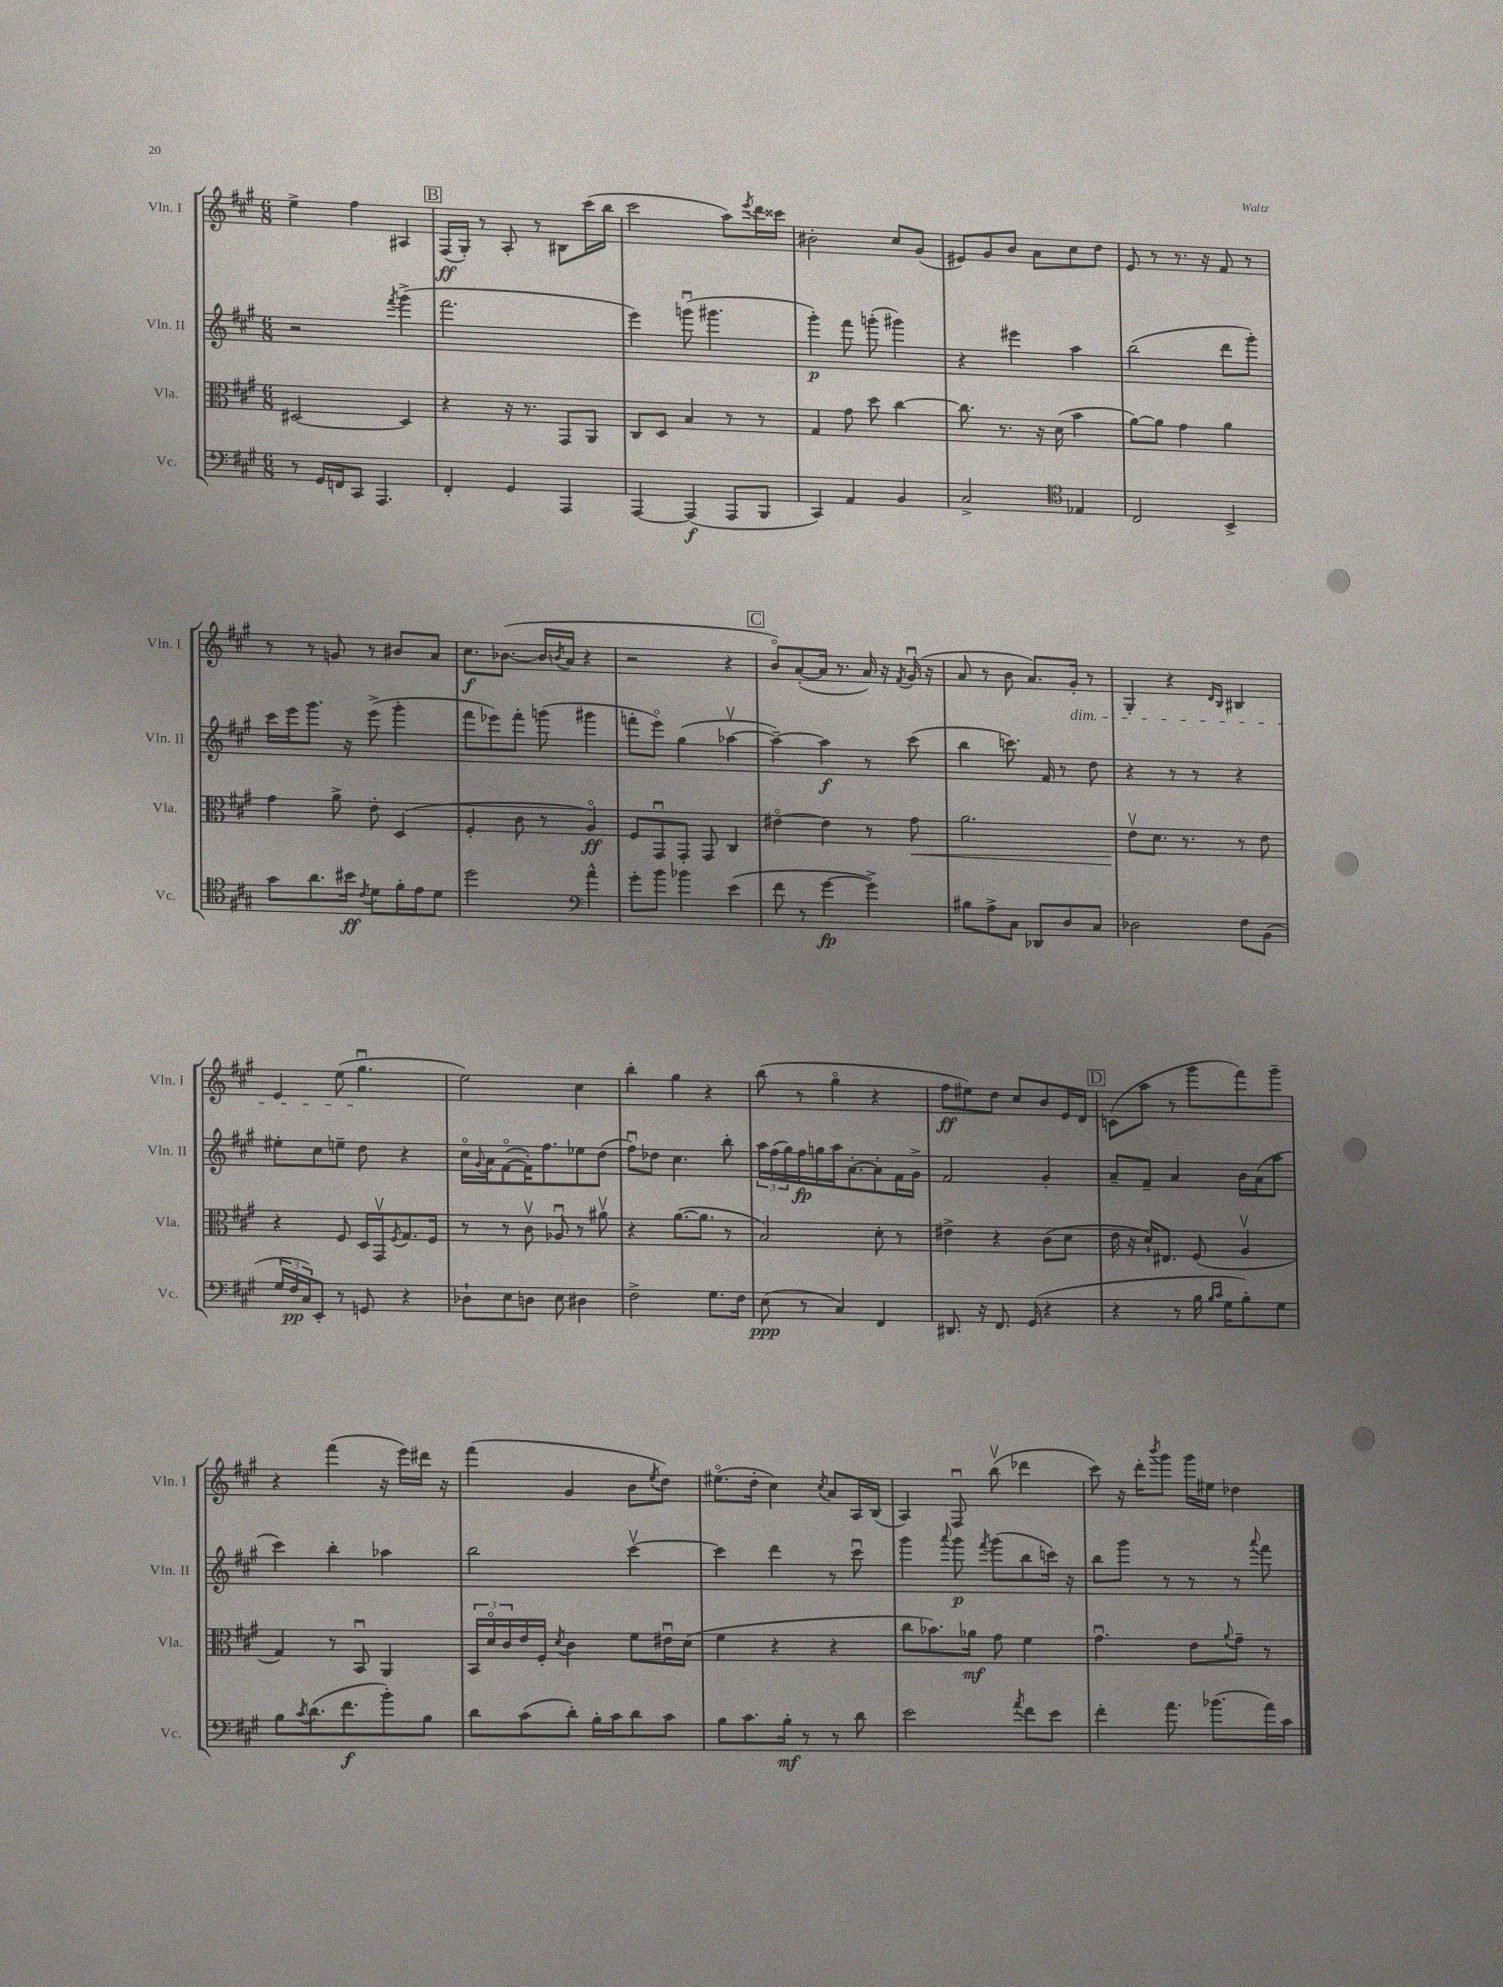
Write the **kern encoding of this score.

**kern	**dynam	**kern	**dynam	**kern	**dynam	**kern	**dynam
*part4	*part4	*part3	*part3	*part2	*part2	*part1	*part1
*staff4	*staff4	*staff3	*staff3	*staff2	*staff2	*staff1	*staff1
*I"Vc.	*	*I"Vla.	*	*I"Vln. II	*	*I"Vln. I	*
*I'Vc.	*	*I'Vla.	*	*I'Vln. II	*	*I'Vln. I	*
*clefF4	*	*clefC3	*	*clefG2	*	*clefG2	*
*k[f#c#g#]	*	*k[f#c#g#]	*	*k[f#c#g#]	*	*k[f#c#g#]	*
*M6/8	*	*M6/8	*	*M6/8	*	*M6/8	*
=65	=65	=65	=65	=65	=65	=65	=65
8r	.	[2D#X/	.	2r	.	4ee^\	.
16GG#/LL	.	.	.	.	.	.	.
16FFn/J	.	.	.	.	.	.	.
8CC#/J	.	.	.	.	.	4ff#\	.
4.AAA/	.	.	.	.	.	.	.
.	.	.	.	8qfff#/	.	.	.
.	.	4D#/]	.	(4ggg#^\	.	4A#X/	.
!!LO:REH:place=s1:t=B
=66	=66	=66	=66	=66	=66	=66	=66
4FF#'/	.	4r	.	2.fff#\	.	(16F#/LL	ff
.	.	.	.	.	.	16G#'/JJ)	.
.	.	.	.	.	.	8r	.
4GG#/	.	16r	.	.	.	8A'/	.
.	.	8.r	.	.	.	.	.
.	.	.	.	.	.	8r	.
4AAA/	.	8GG#/L	.	.	.	8B#X\L	.
.	.	8AA/J	.	.	.	(16ccc#\L	.
.	.	.	.	.	.	16bb\JJ	.
=67	=67	=67	=67	=67	=67	=67	=67
[4AAA/	.	8C#/L	.	4eee\)	.	2ccc#\	.
.	.	8D/J	.	.	.	.	.
(4AAA/]	f	4B/	.	(8gggnu\	.	.	.
.	.	.	.	4.ggg#X\	.	.	.
8AAA/L	.	8r	.	.	.	8aa\L)	.
.	.	.	.	.	.	8qeee/	.
8BBB/J	.	8r	.	.	.	16ddd\L	.
.	.	.	.	.	.	16ccc##X\JJ	.
=68	=68	=68	=68	=68	=68	=68	=68
4CC#/)	.	4G#/	.	4ggg#'\)	p	2b#X'\	.
4AA/	.	8g#\	.	8fff#\	.	.	.
.	.	8dd\	.	(8gggn'\	.	.	.
4BB/	.	[4cc#\	.	4ggg#X\)	.	8cc#/L	.
.	.	.	.	.	.	(8g#/J	.
=69	=69	=69	=69	=69	=69	=69	=69
2C#^/	.	8.cc#\]	.	4r	.	8e#X/L)	.
.	.	.	.	.	.	8g#/	.
.	.	8.r	.	.	.	.	.
.	.	.	.	4eee#X\	.	8b/J	.
.	.	16r	.	.	.	8a\L	.
.	.	(16d\	.	.	.	.	.
*clefC4	*	*	*	*	*	*	*
4E-X/	.	4b\	.	4aa\	.	8cc#\	.
.	.	.	.	.	.	8dd\J	.
=70	=70	=70	=70	=70	=70	=70	=70
2C#/	.	[8a\L)	.	(2bb\	.	8e/	.
.	.	8a\J]	.	.	.	8r	.
.	.	4g#\	.	.	.	8.r	.
.	.	.	.	.	.	16r	.
4BB^/	.	4a\	.	8ddd\L	.	8f#/	.
.	.	.	.	8ggg#'\J)	.	8r	.
!!LO:LB:g=z
=71	=71	=71	=71	=71	=71	=71	=71
8g#\L	.	4g#\	.	16ccc#\LL	.	8r	.
.	.	.	.	16eee\J	.	.	.
8.a\	.	.	.	8.ggg#\J	.	8r	.
.	.	8a^\	.	.	.	8gn/	.
16b#X\Jk	ff	.	.	16r	.	.	.
8qc#/	.	.	.	.	.	.	.
8d\L	.	8e'\	.	(8eee^\	.	8r	.
16f#'\L	.	(4D/	.	4ggg#'\	.	8b#X/L	.
16e\J	.	.	.	.	.	.	.
8d\J	.	.	.	.	.	8a/J	.
=72	=72	=72	=72	=72	=72	=72	=72
2dd\	.	4F#'/	.	8fff#\L	.	8.cc#\L	f
.	.	.	.	8eee-X\)	.	.	.
.	.	.	.	.	.	([8.b-X\J	.
.	.	8c#\	.	8fff#'\J	.	.	.
.	.	8r	.	(8gggn\	.	16b-/LL]	.
.	.	.	.	.	.	8qbn/	.
.	.	.	.	.	.	16a/JJ	.
*clefF4	*	*	*	*	*	*	*
4a^^\	.	4A/)	ff	4ggg#X\	.	4r	.
=73	=73	=73	=73	=73	=73	=73	=73
8g#'\L	.	8F#/L	.	8fffn'\L	.	2r	.
8b\J	.	8GG#u/	.	8eee\J)	.	.	.
4b-X\	.	8GG#'/J	.	(4gg#\	.	.	.
.	.	8GG#/	.	.	.	.	.
(4e\	.	4C#/	.	[4aa-Xv\	.	4r	.
!!LO:REH:place=s1:t=C
=74	=74	=74	=74	=74	=74	=74	=74
8f#\	.	[4e#X\	.	4aa-~\_)	.	8b/L)	.
8r	.	.	.	.	.	([8a'/	.
[4g#\	fp	4e#\]	.	4aa-\]	f	16a/Jk]	.
.	.	.	.	.	.	8.r	.
4g#^\])	.	8r	.	8r	.	16a/)	.
.	.	.	.	.	.	16r	.
.	.	.	.	.	.	8qf#/	.
!	!	!	!LO:HP:b	!	!	!	!
.	.	8g#\	<	(8ccc#\	.	(16g#u/	.
.	.	.	.	.	.	16r	.
=75	=75	=75	=75	=75	=75	=75	=75
8B#X\L	.	2.a\	.	4bb\	.	8a/	.
8A^\	.	.	.	.	.	8r	.
8C#\J	.	.	.	8.cccn\)	.	8b\	.
8DD-X/L	.	.	.	.	.	8.a/L)	.
.	.	.	.	16f#/	.	.	.
8D/	.	.	.	8r	.	.	.
!	!	!	!	!	!	!LO:TX:b:i:t=dim.	!
.	.	.	.	.	.	16g#'/Jk	.
8C#/J	.	.	.	8dd\	.	8r	.
=76	=76	=76	=76	=76	=76	=76	=76
2D-X\	.	8ev\L	.	4r	.	4G#'/	.
.	.	8.d\J	[	.	.	.	.
.	.	.	.	8r	.	4r	.
.	.	8.r	.	.	.	.	.
.	.	.	.	8r	.	.	.
.	.	.	.	.	.	16qqd/LL	.
.	.	.	.	.	.	16qqB/JJ	.
8F#\L	.	8r	.	4r	.	4B#X/	.
(8BB\J	.	8e\	.	.	.	.	.
!!LO:LB:g=z
=77	=77	=77	=77	=77	=77	=77	=77
24G#/LL	.	4r	.	8ee#X'\L	.	4e/	.
24F#/	pp	.	.	.	.	.	.
24C#/J)	.	.	.	.	.	.	.
8EE'/J	.	.	.	8cc#\	.	.	.
8r	.	8F#/	.	8een~\J	.	(8ee\	.
8GGn/	.	16D/LL	.	8dd\	.	4.gg#u\	.
.	.	16GG#v/J	.	.	.	.	.
.	.	8qF#/	.	.	.	.	.
4r	.	8.G#/	.	4r	.	.	.
.	.	16F#/Jk	.	.	.	.	.
=78	=78	=78	=78	=78	=78	=78	=78
8D-X`\L	.	8r	.	16cc#\LL	.	2ee\)	.
.	.	.	.	8qqg#/	.	.	.
.	.	.	.	16a\J	.	.	.
8E\	.	8r	.	([8f#\	.	.	.
8Dn\J	.	8c#v\	.	16f#'\K])	.	.	.
.	.	.	.	8.ff#\	.	.	.
8E\	.	8A-Xu/	.	.	.	.	.
4D#X\	.	8r	.	8ee-X\	.	4cc#\	.
.	.	8a#Xv\	.	(8dd\J	.	.	.
=79	=79	=79	=79	=79	=79	=79	=79
2F#^\	.	4r	.	8ff#u\L)	.	4bb'\	.
.	.	.	.	8dd-X\J	.	.	.
.	.	([8.a\L	.	4.cc#\	.	4gg#\	.
.	.	8.a\J]	.	.	.	.	.
8.G#\L	.	.	.	.	.	4r	.
.	.	8r	.	8bb'\	.	.	.
16F#\Jk	.	.	.	.	.	.	.
=80	=80	=80	=80	=80	=80	=80	=80
(8E\	ppp	2B/)	.	24aa\LL	.	(8bb\	.
.	.	.	.	(24ff#\	.	.	.
.	.	.	.	24gg#\)	.	.	.
8r	.	.	.	16ff#\	fp	8r	.
.	.	.	.	16ggn\	.	.	.
4C#/)	.	.	.	16aa\J	.	4gg#\	.
.	.	.	.	[8.a'\	.	.	.
4FF#/	.	8d'\	.	8a'\]	.	4r	.
.	.	8r	.	16f#\L	.	.	.
.	.	.	.	16g#^\JJ	.	.	.
=81	=81	=81	=81	=81	=81	=81	=81
8.DD#X/	.	4e#X^\	.	2f#/	.	8ff#\L	ff
.	.	.	.	.	.	8ee#X\)	.
16r	.	.	.	.	.	.	.
8.FF#/	.	4r	.	.	.	8dd\J	.
.	.	.	.	.	.	8cc#/L	.
(16GG#/	.	.	.	.	.	.	.
4r	.	(8c#\L	.	4g#'/	.	8b/	.
.	.	8d\J	.	.	.	16e/L	.
.	.	.	.	.	.	16d/JJ	.
!!LO:REH:place=s1:t=D
=82	=82	=82	=82	=82	=82	=82	=82
4r	.	16e\	.	8a~/L	.	(8cn\L	.
.	.	16r	.	.	.	.	.
.	.	16d`/KL)	.	8f#~/J	.	8aa\J	.
.	.	8.E#X/J	.	.	.	.	.
8r	.	.	.	4a/	.	8r	.
16B\	.	(8F#/	.	.	.	8ggg#\L	.
16qqB/LL	.	.	.	.	.	.	.
16qqc#/JJ	.	.	.	.	.	.	.
16G#\KL	.	.	.	.	.	.	.
8B'\)	.	4Av/	.	16b\LL	.	8fff#\)	.
.	.	.	.	(16a\J	.	.	.
8G#\J	.	.	.	8aa\J	.	8ggg#~\J	.
!!LO:LB:g=z
=83	=83	=83	=83	=83	=83	=83	=83
8B\L	.	4G#/)	.	4ccc#\)	.	4r	.
8qc#/	.	.	.	.	.	.	.
(8.d\	.	.	.	.	.	.	.
.	.	8r	.	4bb'\	.	(4fff#\	.
8.f#\	f	.	.	.	.	.	.
.	.	8BBu/	.	.	.	.	.
8b'\)	.	4AA/	.	4aa-X\	.	16r	.
.	.	.	.	.	.	16eee\LL)	.
8B\J	.	.	.	.	.	16ddd#X\JJ	.
.	.	.	.	.	.	16r	.
=84	=84	=84	=84	=84	=84	=84	=84
8d\L	.	24BB/LL	.	2bb\	.	(4fff#\	.
.	.	24d/	.	.	.	.	.
.	.	24c#/	.	.	.	.	.
(8c#\	.	16e/	.	.	.	.	.
.	.	16F#'/JJ	.	.	.	.	.
.	.	8qd/	.	.	.	.	.
8d'\J)	.	4c#\	.	.	.	4g#/	.
16B'\LL	.	.	.	.	.	.	.
16c#\J	.	.	.	.	.	.	.
8d\	.	8f#\L	.	[4ccc#v\	.	8b\L	.
.	.	.	.	.	.	8qee/	.
8c#\J	.	16e#Xu\L	.	.	.	8dd\J)	.
.	.	(16d\JJ	.	.	.	.	.
=85	=85	=85	=85	=85	=85	=85	=85
8B\L	.	4f#\	.	4ccc#\]	.	(8.ee#X\L	.
8.c#\	.	.	.	.	.	.	.
.	.	.	.	.	.	16dd'\Jk	.
.	.	4r	.	4ddd\	.	4cc#\)	.
16B'\Jk	mf	.	.	.	.	.	.
8r	.	.	.	.	.	.	.
.	.	.	.	.	.	8qcc#/	.
8r	.	4r	.	8r	.	8a/L	.
8d\	.	.	.	8ccc#u\	.	16A/L	.
.	.	.	.	.	.	(16B/JJ	.
=86	=86	=86	=86	=86	=86	=86	=86
2e\	.	8cc#\L	.	4ggg#\	.	4A/)	.
.	.	8.b-X\)	.	.	.	.	.
.	.	.	.	8qqaaa/	.	.	.
.	.	.	.	8ggg#\	p	8F#u/	.
.	.	16a-X\Jk	mf	.	.	.	.
.	.	.	.	8qfff#/	.	.	.
.	.	8g#\	.	(8ggg#\L	.	(8bbv\	.
8qa/	.	.	.	.	.	.	.
8f#\L	.	4f#\	.	8bb\	.	4ddd-X\	.
8e\J	.	.	.	16cccn\Jk)	.	.	.
.	.	.	.	16r	.	.	.
=87	=87	=87	=87	=87	=87	=87	=87
4f#'\	.	4.g#u\	.	8bb\L	.	8ccc#\)	.
.	.	.	.	8ggg#\J	.	16r	.
.	.	.	.	.	.	16ddd'\KL	.
.	.	.	.	.	.	8qbbb/	.
8.a\	.	.	.	8r	.	8ggg#\J	.
.	.	8e\L	.	8r	.	16ggg#\LL	.
(8.b-X\L	.	.	.	.	.	16ee#X\JJ	.
.	.	8qqa/	.	.	.	.	.
.	.	8g#~\J	.	8r	.	4dd-X\	.
.	.	.	.	8qqaaa/	.	.	.
16a\L)	.	8r	.	8fff#\	.	.	.
16c#\JJ	.	.	.	.	.	.	.
==	==	==	==	==	==	==	==
*-	*-	*-	*-	*-	*-	*-	*-
